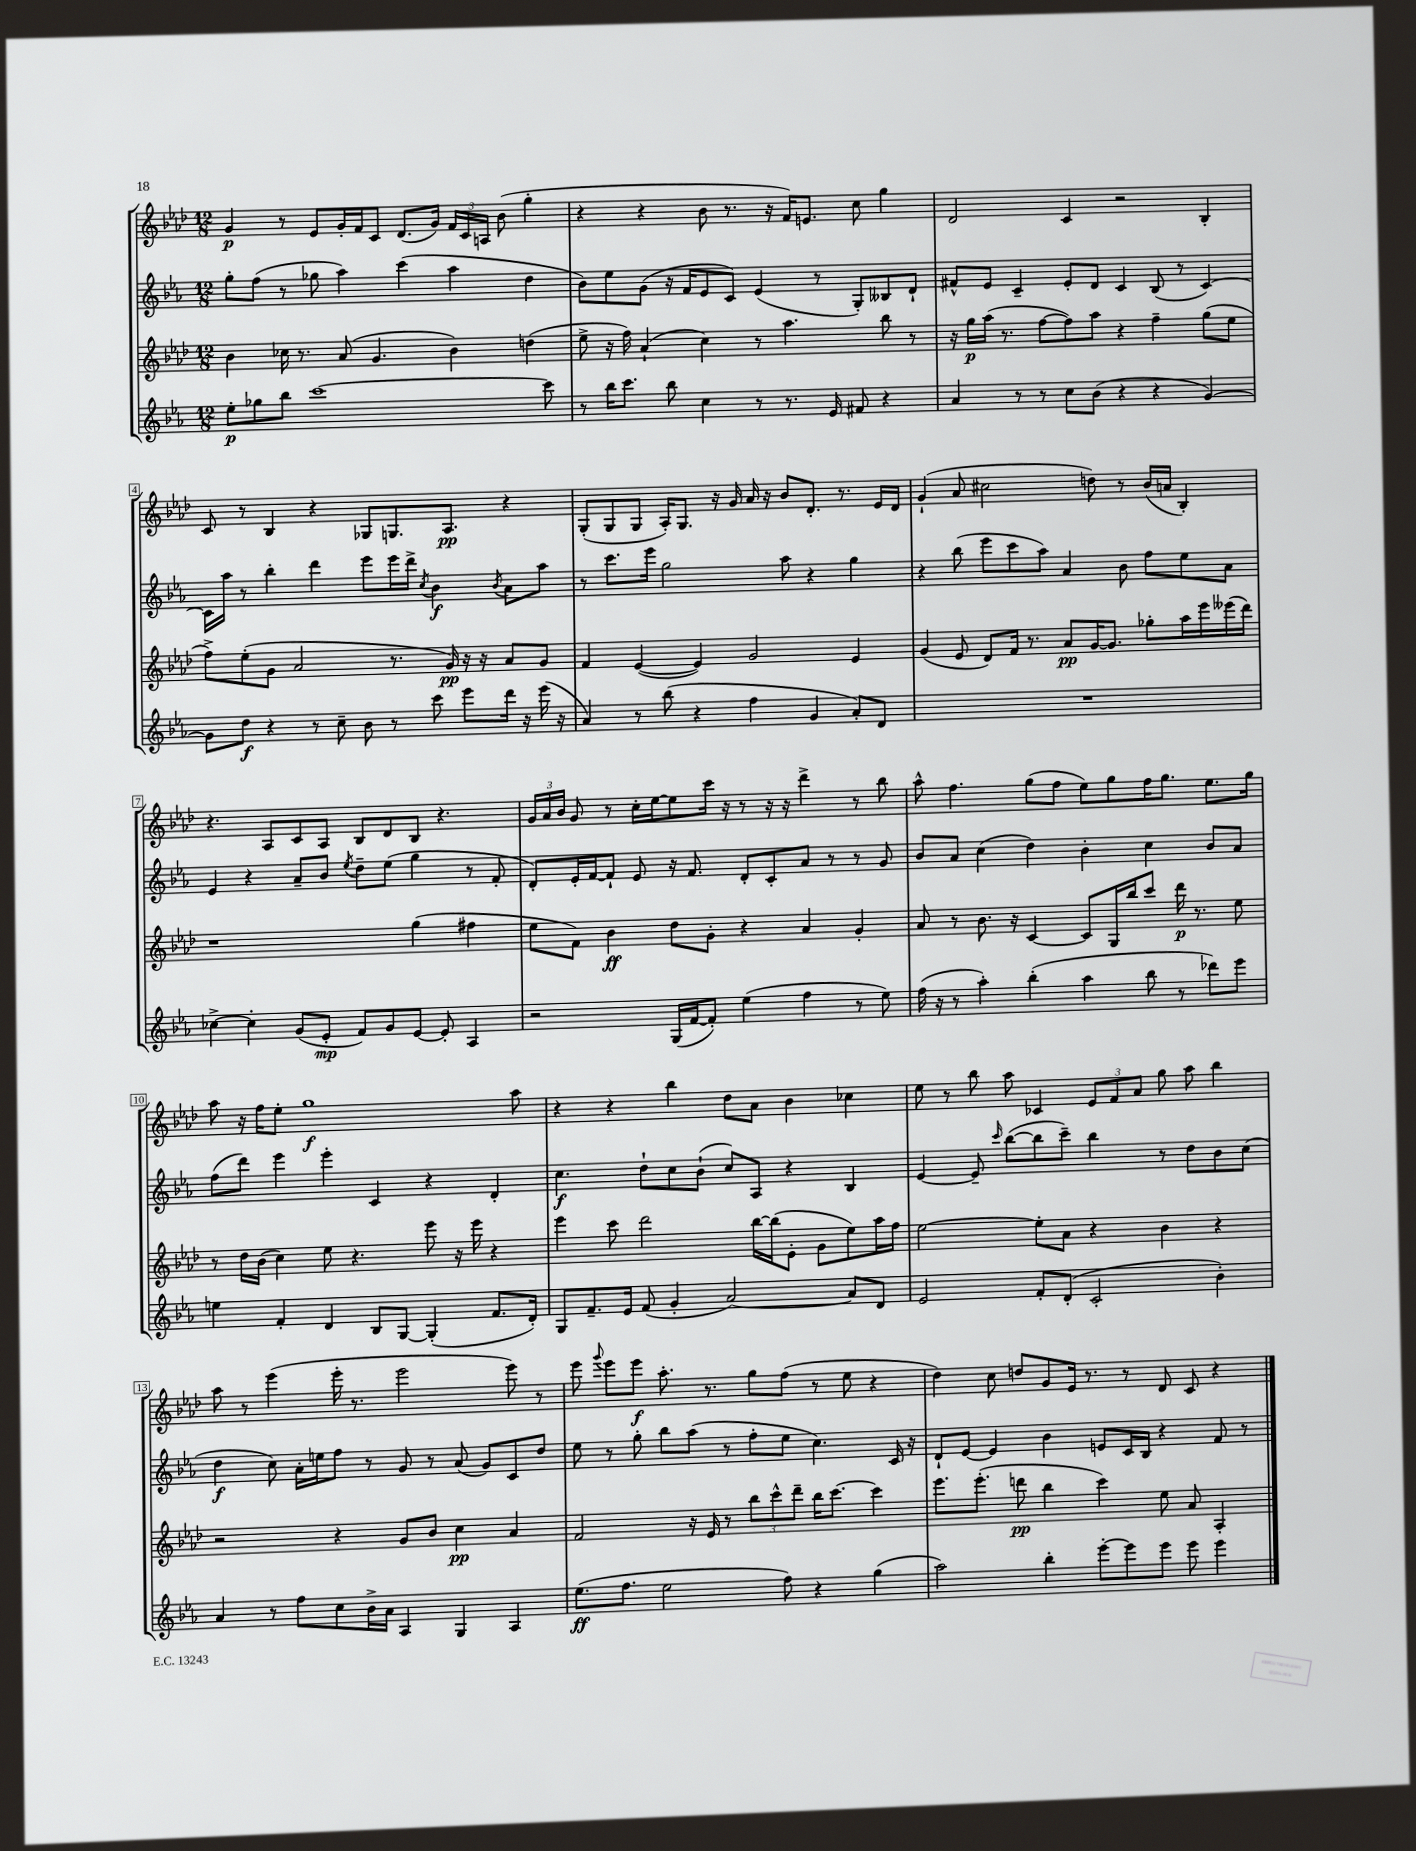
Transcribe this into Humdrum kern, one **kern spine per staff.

**kern	**kern	**kern	**kern
*staff4	*staff3	*staff2	*staff1
*clefG2	*clefG2	*clefG2	*clefG2
*k[b-e-a-]	*k[b-e-a-d-]	*k[b-e-a-]	*k[b-e-a-d-]
*M12/8	*M12/8	*M12/8	*M12/8
8ee-'\L	4b-\	8gg'\L	4g/
8gg-\	.	(8ff\J	.
8bb-\J	16cc-\	8r	8r
.	8.r	.	.
[1ccc	.	8gg-\	8e-/L
.	(8a-/	4aa-\)	16g'/L
.	.	.	16f/J
.	4.g/	.	8c/J
.	.	(4ccc\	(8.d-/L
.	.	.	16g/Jk)
.	4b-\)	4aa-\	24f/LL
.	.	.	24c/
.	.	.	24A/JJ
.	.	.	(8b-\
.	(4dd\	4dd\	4gg'\
8ccc\]	.	.	.
=	=	=	=
8r	8ee-^\	8b-\L)	4r
16bb-\LK	16r	8ee-\	.
8.ccc\J	16ff\)	.	.
.	(4a-`/	(8g\J	4r
8bb-\	.	16r	.
.	.	16f/LK	.
4cc\	4cc\)	8e-/	8b-\
.	.	8c/J)	8.r
8r	8r	(4e-/	.
.	.	.	16r
8.r	4.aa-\	.	16f/LK)
.	.	.	8.e/J
.	.	8r	.
16e-/	.	.	.
8f#/	.	8G'/L)	8cc\
4r	8bb-\	8B--/	4gg\
.	8r	8d`/J	.
=	=	=	=
4a-/	16r	8f#^^/L	2d-/
.	16gg\LL	.	.
.	(16aa-\JJ	8e-/J	.
.	8.r	.	.
8r	.	4c~/	.
8r	[8ff\L	.	.
8cc\L	8ff\])	8e-'/L	4c/
(8b-\J	8aa-\J	8d/J	.
4r	4r	4c/	2r
4r	4ff~\	(8B-/	.
.	.	8r	.
[4g/)	(8gg\L	[4c/)	4B-'/
.	8ee-\J	.	.
=	=	=	=
8g\]L	8ff^\L)	16c\]LL	8c/
.	.	16aa-\JJ	.
8dd\J	(8ee-'\	8r	8r
4r	8g\J	4bb-'\	4B-/
.	2a-/	.	.
8r	.	4ddd\	4r
8cc~\	.	.	.
8b-\	.	8eee-\L	8G-/L
8r	8.r	16eee-\L	8.G/
.	.	16ddd^\JJ	.
.	.	8qcc/	.
8ccc\	.	4b-\	.
.	16g/)	.	8.A-/J
8eee-\L	16r	.	.
.	16r	.	.
.	.	8qb-/	.
16ddd\Jk	8a-/L	8a-\L	4r
16r	.	.	.
(16eee-\	8g/J	8aa-\J	.
16r	.	.	.
=	=	=	=
4a-/)	4f/	8r	(8G'/L
.	.	8.ccc\L	8G/
8r	([4e-/	.	8G/J
.	.	16eee-\Jk	.
(8bb-\	.	2gg\	16A-'/LK)
.	.	.	8.G/J
4r	4e-/])	.	.
.	.	.	16r
.	.	.	16g/
4ff\	2g/	.	16a-/
.	.	.	16r
.	.	8aa-\	8b-/L
4g/	.	4r	8.d-'/J
.	.	.	8.r
8a-'/L)	4e-/	4gg\	.
8d/J	.	.	16e-/LL
.	.	.	16d-/JJ
=	=	=	=
1.r	(4g/	4r	(4g`/
.	8e-/	(8bb-\	8a-/
.	8d-/L)	8eee-\L	2cc#\
.	16f/Jk	8ccc\	.
.	8.r	.	.
.	.	8aa-\J)	.
.	8a-/L	4a-/	.
.	[16g/K	.	8dd\)
.	8.g/]J	.	.
.	.	8b-\	8r
.	8gg-'\L	8ff\L	(16b-/LL
.	.	.	16a/JJ
.	16aa-\L	8ee-\	4B-'/)
.	16eee-\	.	.
.	(16eee--\	8a-\J	.
.	16ddd-\JJ)	.	.
=	=	=	=
[4cc-^\	1r	4e-/	4.r
4cc-'\]	.	4r	.
.	.	.	8A-/L
(8g/L	.	8a-~/L	8c/
8e-'/J	.	8b-/J	8A-/J
.	.	8qee-/	.
8f/L)	.	8dd~\L	8B-/L
8g/	.	(8ee-\J	8d-/
[8e-/J	(4gg\	4gg\	8B-/J
8e-'/]	.	.	4.r
4A-/	4ff#\	8r	.
.	.	8f'/	.
=	=	=	=
2r	8ee-\L	8d'/L)	24g/LL
.	.	.	24a-/
.	.	.	24b-/JJ
.	8f\J)	16e-'/L	8g/
.	.	[16f/J	.
.	4b-\	8f`/]J	8r
.	.	8e-/	16cc'\LL
.	.	.	[16ee-\J
(16G/LL	8dd-\L	16r	8ee-\]
[16f/J	.	8.f/	.
8f'/]J)	8g'\J	.	16ccc\Jk
.	.	.	16r
(4ee-\	4r	8d'/L	8r
.	.	8c'/	16r
.	.	.	16r
4ff\	4a-/	8a-/J	4ddd-^\
.	.	8r	.
8r	4g'/	8r	8r
8ee-\)	.	8g/	8bb-\
=	=	=	=
(16ff\	8a-/	8b-/L	8aa-^^\
16r	.	.	.
8r	8r	8a-/J	4.ff\
4aa-'\)	8.b-\	(4cc\	.
.	16r	.	.
(4bb-'\	[4c/	4dd\)	(8gg\L
.	.	.	8ff\J
4aa-\	8c/]L	4b-'\	8ee-\L)
.	16G/L	.	8gg\
.	16bb-/J	.	.
8bb-\	8ccc/J	4cc\	16ff\K
.	.	.	8.gg\J
8r	16ddd-\	.	.
.	8.r	.	.
8ddd-\L)	.	8b-/L	8.ee-\L
8eee-\J	8ee-\	8a-/J	.
.	.	.	16gg\Jk
=	=	=	=
4ee\	8r	(8ff\L	8aa-\
.	16dd-\LL	8ddd\J)	16r
.	(16b-\JJ	.	16ff\LK
4f'/	4cc\)	4eee-\	8ee-'\J
.	.	.	1gg
4d/	8ee-\	4eee-'\	.
.	4.r	.	.
8B-/L	.	4c/	.
[8G/J	.	.	.
(4G'/]	8eee-\	4r	.
.	16r	.	.
.	16eee-\	.	.
8.f/L	4r	4d'/	.
.	.	.	8aa-\
16d'/Jk)	.	.	.
=	=	=	=
8G/L	4eee-\	4.cc\	4r
8.f~/	.	.	.
.	8ccc\	.	4r
16e-/Jk	.	.	.
(8f/	2ddd-\	8dd`\L	.
4g'/	.	8cc\	4bb-\
.	.	(8b-`\J	.
[2a-/)	.	8cc/L)	8dd-\L
.	[16bb-\LL	8A-/J	8a-\J
.	(16bb-\]J	.	.
.	8e-'\J	4r	4b-\
.	8g\L	.	.
8a-/]L	8ee-\)	4B-/	4cc-\
8d/J	16aa-\L	.	.
.	16ff\JJ	.	.
=	=	=	=
2e-/	[2ee-\	[4e-/	8ee-\
.	.	.	8r
.	.	8e-~/]	8bb-\
.	.	16qqccc/	.
.	.	([8bb-\L	8aa-\
8f'/L	8ee-'\]L	8bb-\]	4c-/
(8d'/J	8a-\J	8ccc~\J)	.
2c'/	4r	4bb-\	12e-/L
.	.	.	12f/
.	.	.	12a-/J
.	4b-\	8r	8gg\
.	.	8dd\L	8aa-\
4b-'\)	4r	8b-\	4bb-\
.	.	(8cc\J	.
=	=	=	=
4a-/	2r	4dd\	8aa-\
.	.	.	8r
8r	.	8cc\)	(4eee-\
8ff\L	.	16a-'\LL	.
.	.	16ee\J	.
8cc\	4r	8ff\J	16eee-'\
.	.	.	8.r
16b-^\L	.	8r	.
16a-\JJ	.	.	.
4A-/	8g/L	8g/	2eee-\
.	8b-/J	8r	.
4G/	4cc\	(8a-/	.
.	.	8g/L)	.
4A-/	4a-/	8c/	8eee-\)
.	.	8dd/J	8r
=	=	=	=
(8.ee-\L	2f/	8ee-\	8eee-\
.	.	.	8qqggg/
.	.	8r	8eee-\L
8.ff\J	.	.	.
.	.	8gg'\	8eee-\J
2ee-\	.	8bb-\L	8.aa-'\
.	16r	(8aa-\J	.
.	16e-/	.	8.r
.	8r	8r	.
.	12bb-\L	8ff'\L	8gg\L
.	12ccc^^\	.	.
8ff\)	.	8ee-\J	(8ff\J
.	12ddd-~\J	.	.
4r	16bb-\LK	4.cc\)	8r
.	[8.ccc\J	.	.
.	.	.	8ee-\
(4gg\	4ccc\]	.	4r
.	.	16c/	.
.	.	16r	.
=	=	=	=
2aa-\)	8.eee-\L	8d`/L	4dd-\)
.	.	[8e-/J	.
.	(8.eee-'\J	.	.
.	.	4e-/]	8cc\
.	8ddd\	.	8dd/L
4bb-'\	4bb-\	4b-\	8g/
.	.	.	16e-/Jk
.	.	.	8.r
[8eee-'\L	4ccc\)	8e/L	.
8eee-\]	.	16c/L	8r
.	.	16B-/JJ	.
8eee-\J	8ee-\	4r	8d-/
8eee-\	8a-/	.	8c/
4eee-\	4A-'/	8f/	4r
.	.	8r	.
==	==	==	==
*-	*-	*-	*-
